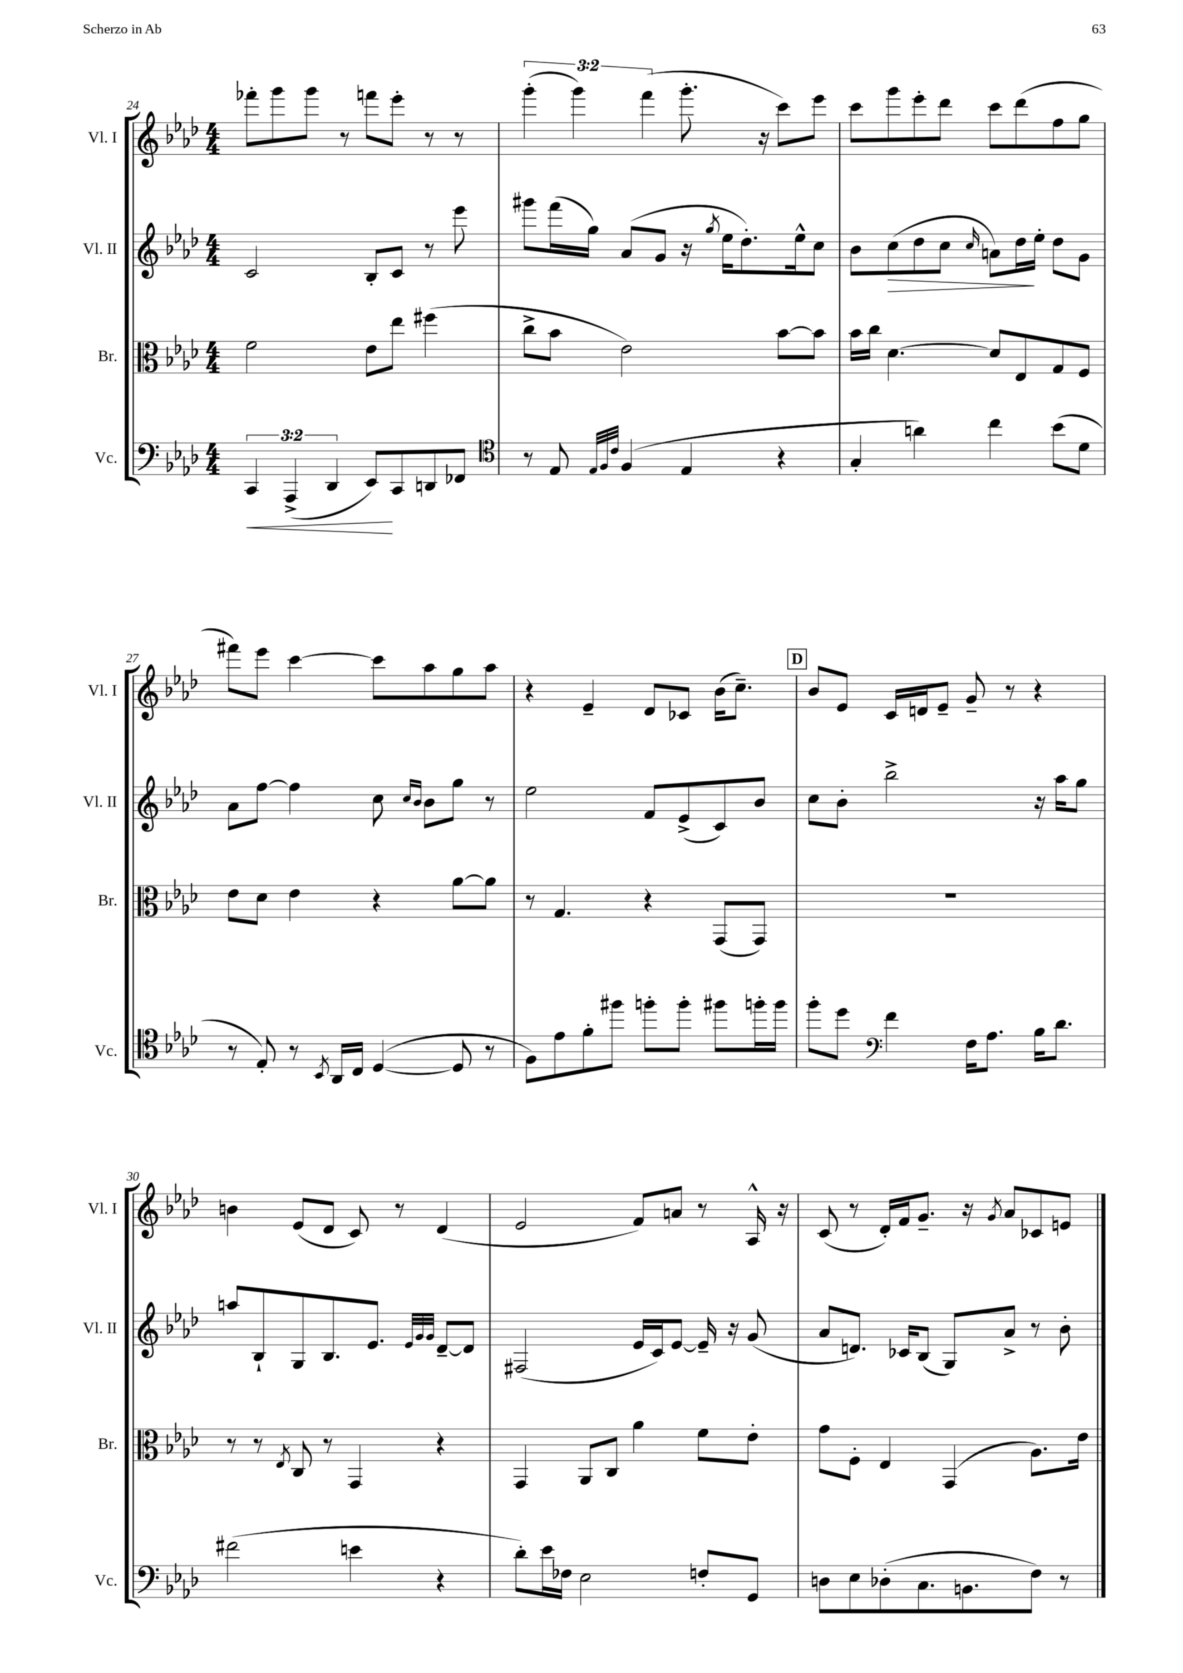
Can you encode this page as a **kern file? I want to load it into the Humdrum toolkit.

**kern	**dynam	**kern	**kern	**dynam	**kern
*part4	*part4	*part3	*part2	*part2	*part1
*staff4	*staff4	*staff3	*staff2	*staff2	*staff1
*I"Vc.	*	*I"Br.	*I"Vl. II	*	*I"Vl. I
*I'Vc.	*	*I'Br.	*I'Vl. II	*	*I'Vl. I
*clefF4	*	*clefC3	*clefG2	*	*clefG2
*k[b-e-a-d-]	*	*k[b-e-a-d-]	*k[b-e-a-d-]	*	*k[b-e-a-d-]
*M4/4	*	*M4/4	*M4/4	*	*M4/4
=24	=24	=24	=24	=24	=24
!	!LO:HP:b	!	!	!	!
6CC/	<	2f\	2c/	.	8fff-X'\L
.	.	.	.	.	8ggg\
(6AAA-^/	.	.	.	.	.
.	.	.	.	.	8ggg\J
6DD-/	.	.	.	.	.
.	.	.	.	.	8r
8EE-/L)	.	8e-\L	8B-'/L	.	8fffn\L
8CC/	[	8ee-\J	8c/J	.	8eee-'\J
8DDn/	.	(4ff#X\	8r	.	8r
8FF-X/J	.	.	8eee-\	.	8r
=25	=25	=25	=25	=25	=25
*clefC4	*	*	*	*	*
8r	.	8cc^\L	8ggg#X\L	.	(6ggg'\
8E-/	.	8b-\J	(16fff\L	.	.
.	.	.	.	.	6ggg\)
.	.	.	16gg\JJ)	.	.
32qqE-/LLL	.	.	.	.	.
32qqF/	.	.	.	.	.
32qqc/JJJ	.	.	.	.	.
(4F/	.	2e-\)	(8a-/L	.	.
.	.	.	.	.	(6fff\
.	.	.	8g/J	.	.
4E-/	.	.	16r	.	8.ggg'\
.	.	.	8qgg/	.	.
.	.	.	16ee-\KL	.	.
.	.	.	8.dd-'\)	.	.
.	.	.	.	.	16r
4r	.	[8b-\L	.	.	8ccc\L)
.	.	.	16ee-^^\k	.	.
.	.	8b-\J]	8cc\J	.	8eee-\J
=26	=26	=26	=26	=26	=26
4G'/	.	16b-\LL	8b-\L	.	8ccc\L
.	.	16cc\JJ	.	.	.
!	!	!	!	!LO:HP:b	!
.	.	[4.d-\	(8cc\	>	8ggg\
4an\)	.	.	8dd-\	.	8eee-'\
.	.	.	8cc\J	.	8ddd-\J
.	.	.	16qqcc/	.	.
4cc\	.	8d-/L]	8an\L)	.	8ccc\L
.	.	8E-/	16dd-\L	.	(8ddd-\
.	.	.	16ee-'\JJ	]	.
(8b-\L	.	8G/	8dd-\L	.	8ff\
8d-\J	.	8F/J	8g\J	.	8gg\J
!!LO:LB:g=z
=27	=27	=27	=27	=27	=27
8r	.	8e-\L	8a-\L	.	8fff#X\L)
8E-'/)	.	8d-\J	[8ff\J	.	8eee-\J
8r	.	4e-\	4ff\]	.	[4ccc\
8qBB-/	.	.	.	.	.
16AA-/LL	.	.	.	.	.
16C/JJ	.	.	.	.	.
([4D-/	.	4r	8cc\	.	8ccc\L]
.	.	.	16qqcc/LL	.	.
.	.	.	16qqb-/JJ	.	.
.	.	.	8b-\L	.	8aa-\
8D-/]	.	[8a-\L	8gg\J	.	8gg\
8r	.	8a-\J]	8r	.	8aa-\J
=28	=28	=28	=28	=28	=28
8F\L)	.	8r	2ee-\	.	4r
8e-\	.	4.G/	.	.	.
8f'\	.	.	.	.	4e-~/
8ff#X\J	.	.	.	.	.
8ffn'\L	.	4r	8f/L	.	8d-/L
8ff'\J	.	.	(8e-^/	.	8c-X/J
8ff#X\L	.	(8GG/L	8c/)	.	(16b-\KL
.	.	.	.	.	8.cc~\J)
16ffn'\L	.	8GG/J)	8b-/J	.	.
16ff\JJ	.	.	.	.	.
!!LO:REH:place=s1:t=D
=29	=29	=29	=29	=29	=29
8ff'\L	.	1r	8cc\L	.	8b-/L
8dd-\J	.	.	8b-'\J	.	8e-/J
*clefF4	*	*	*	*	*
4f\	.	.	2bb-^\	.	16c/LL
.	.	.	.	.	16dn/J
.	.	.	.	.	8e-~/J
16F\KL	.	.	.	.	8g~/
8.A-\J	.	.	.	.	.
.	.	.	.	.	8r
16B-\KL	.	.	16r	.	4r
8.d-\J	.	.	16aa-\KL	.	.
.	.	.	8gg\J	.	.
!!LO:LB:g=z
=30	=30	=30	=30	=30	=30
(2f#X\	.	8r	8aan/L	.	4bn\
.	.	8r	8B-`/	.	.
.	.	8qE-/	.	.	.
.	.	8C/	8G/	.	(8e-/L
.	.	8r	8.B-/	.	8d-/J
4en\	.	4GG/	.	.	8c/)
.	.	.	8.e-/J	.	.
.	.	.	.	.	8r
.	.	.	32qqe-/LLL	.	.
.	.	.	32qqg/	.	.
.	.	.	32qqg/JJJ	.	.
4r	.	4r	[8d-~/L	.	(4d-/
.	.	.	8d-/J]	.	.
=31	=31	=31	=31	=31	=31
8d-'\L)	.	4GG/	(2F#X/	.	2e-/
16e-\L	.	.	.	.	.
16F-X\JJ	.	.	.	.	.
2E-\	.	8AA-/L	.	.	.
.	.	8C/J	.	.	.
.	.	4a-\	16e-/LL	.	8f/L)
.	.	.	16c/J)	.	.
.	.	.	[8e-/J	.	8an/J
8Fn'/L	.	8f\L	16e-~/]	.	8r
.	.	.	16r	.	.
8GG/J	.	8e-'\J	(8g/	.	16A-^^/
.	.	.	.	.	16r
=32	=32	=32	=32	=32	=32
8Dn\L	.	8g\L	8a-/L	.	(8c/
8E-\	.	8F'\J	8.dn/J)	.	8r
(8D-X'\	.	4E-/	.	.	16d-'/LL)
.	.	.	16c-X/KL	.	16f/J
8.C\	.	.	(8B-/J	.	8.g~/J
.	.	(4GG/	8G/L)	.	.
8.BBn\	.	.	.	.	16r
.	.	.	.	.	8qg/
.	.	.	8a-^/J	.	8a-/L
8F\J)	.	8.A-\L)	8r	.	8c-X/
8r	.	.	8b-'\	.	8en/J
.	.	16e-\Jk	.	.	.
==	==	==	==	==	==
*-	*-	*-	*-	*-	*-
